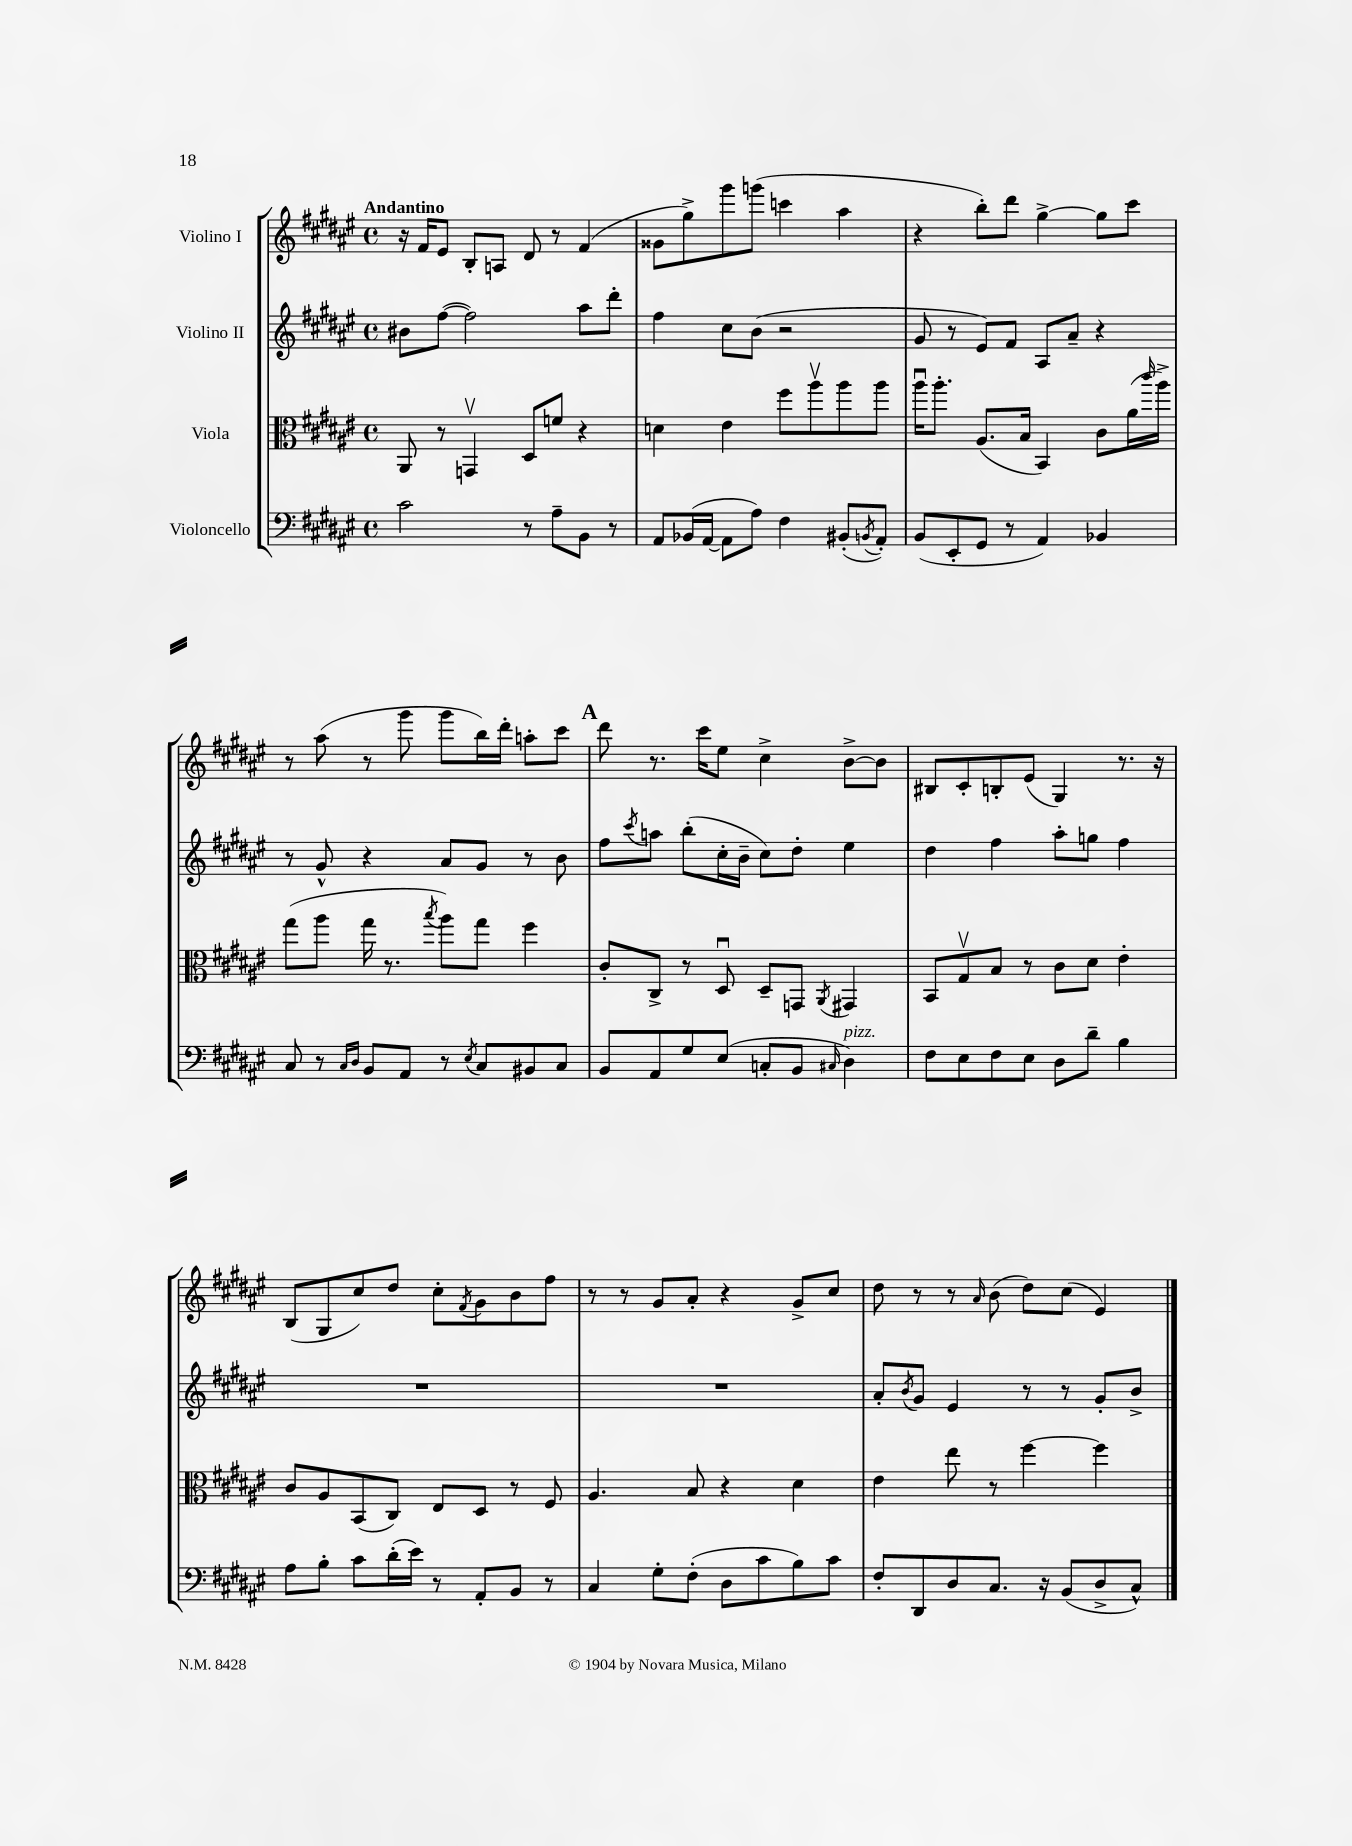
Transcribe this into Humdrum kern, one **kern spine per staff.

**kern	**kern	**kern	**kern
*part4	*part3	*part2	*part1
*staff4	*staff3	*staff2	*staff1
*I"Violoncello	*I"Viola	*I"Violino II	*I"Violino I
*clefF4	*clefC3	*clefG2	*clefG2
*k[f#c#g#d#a#e#]	*k[f#c#g#d#a#e#]	*k[f#c#g#d#a#e#]	*k[f#c#g#d#a#e#]
*M4/4	*M4/4	*M4/4	*M4/4
*met(c)	*met(c)	*met(c)	*met(c)
=1	=1	=1	=1
!	!	!	!LO:TX:a:B:t=Andantino
2c#\	8AA#/	8b#X\L	16r
.	.	.	16f#/KL
.	8r	([8ff#\J	8e#/J
.	4GGnv/	2ff#\])	8B'/L
.	.	.	8An/J
8r	8D#/L	.	8d#/
8A#~\L	8fn/J	.	8r
8BB\J	4r	8aa#\L	(4f#/
8r	.	8ddd#'\J	.
=2	=2	=2	=2
8AA#/L	4dn\	4ff#\	8g##X\L
(16BB-X/L	.	.	8gg#^\)
[16AA#/JJ	.	.	.
8AA#\L]	4e#\	8cc#\L	8ggg#\
8A#\J)	.	(8b\J	(8gggn\J
4F#\	8ff#\L	2r	4cccn\
.	8aa#v\	.	.
(8BB#X'/L	8aa#\	.	4aa#\
8qBBn/	.	.	.
8AA#'/J)	8aa#\J	.	.
=3	=3	=3	=3
(8BB/L	16aa#u\KL	8g#/	4r
.	8.aa#'\J	.	.
8EE#'/	.	8r	.
8GG#/J	(8.A#/L	8e#/L)	8bb'\L)
8r	.	8f#/J	8ddd#\J
.	16B/Jk	.	.
4AA#/)	4BB/)	8A#/L	[4gg#^\
.	.	8a#~/J	.
4BB-X/	8c#\L	4r	8gg#\L]
.	(16a#\L	.	8ccc#\J
.	16qqccc#/	.	.
.	16aa#^\JJ)	.	.
!!LO:LB:g=z
=4	=4	=4	=4
8C#/	(8gg#\L	8r	8r
8r	8aa#\J	8g#^^/	(8aa#\
16qqC#/LL	.	.	.
16qqD#/JJ	.	.	.
8BB/L	16gg#\	4r	8r
.	8.r	.	.
8AA#/J	.	.	8ggg#\
.	8qbb/	.	.
8r	8aa#\L)	8a#/L	8ggg#\L
8qE#/	.	.	.
8C#/L	8gg#\J	8g#/J	16bb\L)
.	.	.	16ddd#'\JJ
8BB#X/	4ff#\	8r	8aan'\L
8C#/J	.	8b\	8ccc#\J
!!LO:REH:place=s1:t=A
=5	=5	=5	=5
8BB/L	8c#'/L	8ff#\L	8ddd#\
.	.	8qccc#/	.
8AA#/	8C#^/J	8aan\J	8.r
8G#/	8r	(8bb'\L	.
.	.	.	16ccc#\KL
(8E#/J	8D#u/	16cc#'\L	8ee#\J
.	.	16b~\JJ	.
8Cn'/L	8D#~/L	8cc#\L)	4cc#^\
8BB/J	8GGn/J	8dd#'\J	.
16qqC#X/	8qAA#/	.	.
!LO:TX:a:i:t=pizz.	!	!	!
4D#\)	4GG#X/	4ee#\	[8b^\L
.	.	.	8b\J]
=6	=6	=6	=6
8F#\L	8BB/L	4dd#\	8B#X/L
8E#\	8G#v/	.	8c#'/
8F#\	8B/J	4ff#\	8Bn'/
8E#\J	8r	.	(8e#/J
8D#\L	8c#\L	8aa#'\L	4G#/)
8d#~\J	8d#\J	8ggn\J	.
4B\	4e#'\	4ff#\	8.r
.	.	.	16r
!!LO:LB:g=z
=7	=7	=7	=7
8A#\L	8c#/L	1r	(8B/L
8B'\J	8A#/	.	8G#/
8c#\L	(8BB/	.	8cc#/)
(16d#'\L	8C#/J)	.	8dd#/J
16e#\JJ)	.	.	.
8r	8E#/L	.	8cc#'\L
.	.	.	8qf#/
8AA#'/L	8D#/J	.	8g#\
8BB/J	8r	.	8b\
8r	8F#/	.	8ff#\J
=8	=8	=8	=8
4C#/	4.A#/	1r	8r
.	.	.	8r
8G#'\L	.	.	8g#/L
(8F#'\J	8B/	.	8a#'/J
8D#\L	4r	.	4r
8c#\	.	.	.
8B\)	4d#\	.	8g#^/L
8c#\J	.	.	8cc#/J
=9	=9	=9	=9
8F#'/L	4e#\	8a#'/L	8dd#\
.	.	8qb/	.
8DD#/	.	8g#/J	8r
8D#/	8ee#\	4e#/	8r
.	.	.	16qqa#/
8.C#/J	8r	.	(8b\
.	[4ff#\	8r	8dd#\L)
16r	.	.	.
(8BB/L	.	8r	(8cc#\J
8D#^/	4ff#\]	8g#'/L	4e#/)
8C#^^/J)	.	8b^/J	.
==	==	==	==
*-	*-	*-	*-
